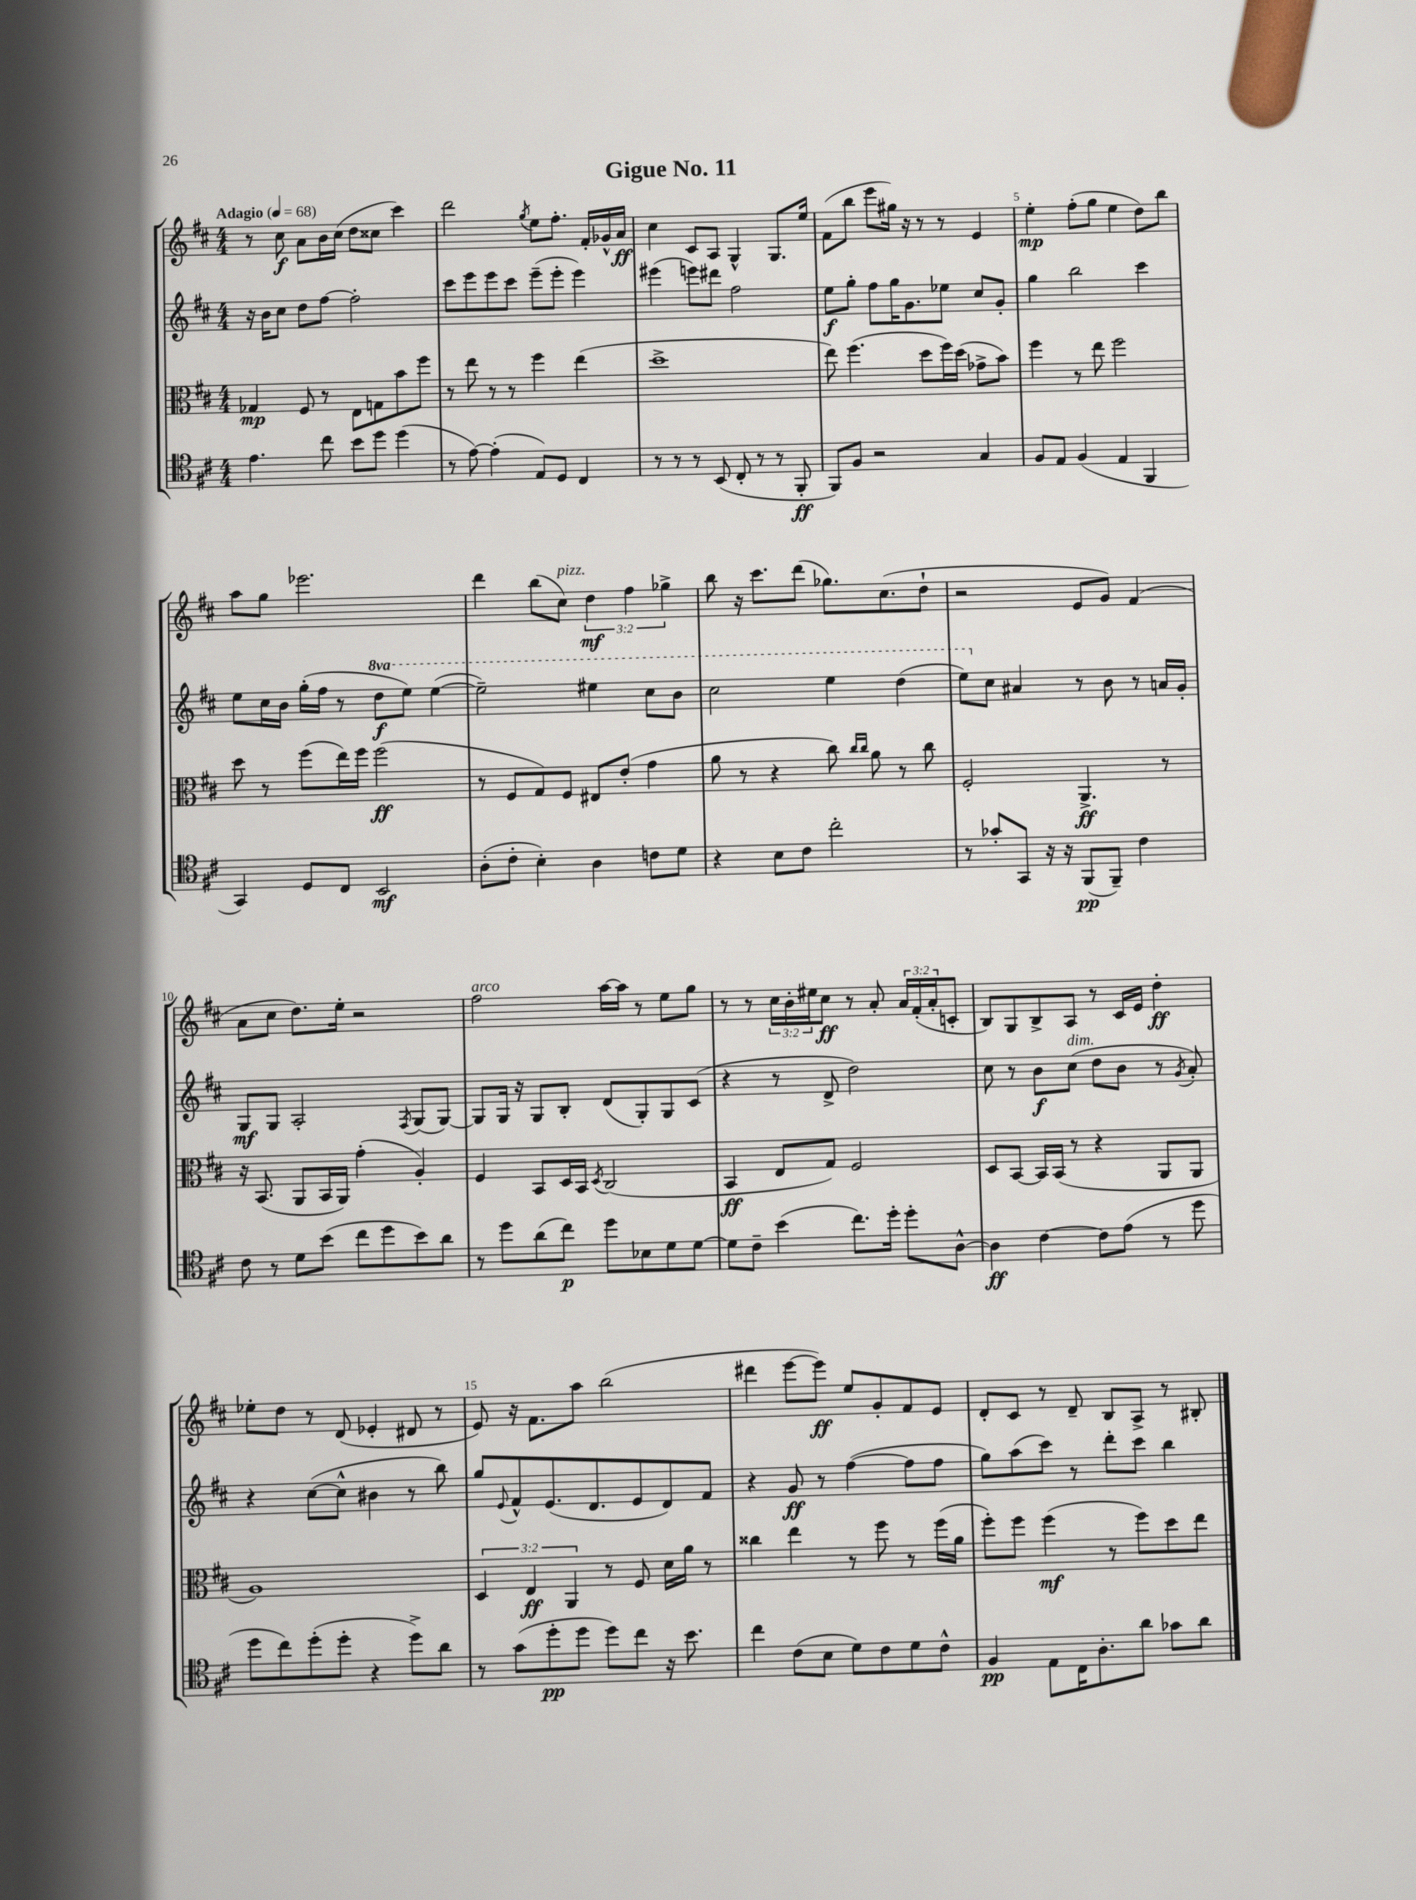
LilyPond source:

\header { title = "Gigue No. 11" }
<<
\new StaffGroup <<
\new Staff = "s0" {
    \clef treble \key d \major \numericTimeSignature \time 4/4 \override Staff.TupletNumber.text = #tuplet-number::calc-fraction-text \tempo "Adagio" 4 = 68
    r8 cis''8\f a'8 b'16 cis''16( d''8 cisis''8 cis'''4) |
    d'''2 \acciaccatura { g''8 } e''8 fis''8.-. fis'16-. ges'16-^ a'16\ff |
    cis''4 cis'8 a8 g4-^ g8. e''16 |
    fis'8( b''8 e'''8 gis''16) r16 r8 r8 e'4 |
    e''4-.\mp fis''8-.( g''8 e''4 d''8) b''8 |
    a''8 g''8 ees'''2. |
    d'''4 b''8( cis''8^\markup { \italic "pizz." }) \tuplet 3/2 { d''4\mf fis''4 ges''4-> } |
    b''8 r16 cis'''8. d'''8( ges''8.) cis''8.( d''8-! |
    r2 e'8 g'8) fis'4( |
    a'8 cis''8 d''8.) e''16-. r2 |
    fis''2^\markup { \italic "arco" } a''16~ a''16 r8 e''8 g''8 |
    r8 r8 \tuplet 3/2 { cis''16 b'16-. eis''16 } cis''8\ff r8 a'8-. \tuplet 3/2 { a'16 fis'16-.( a'16-. } c'8-. |
    b8) g8 b8-> a8 r8 cis'16 e'16 d''4-.\ff |
    ees''8-. d''8 r8 d'8( ees'4-. dis'8 r8 |
    e'8) r16 fis'8. a''8 b''2( |
    dis'''4 e'''8~ e'''8\ff) e''8 g'8-. fis'8 e'8 |
    d'8-. cis'8 r8 d'8-- b8 a8-> r8 bis8-. \bar "|." |
}
\new Staff = "s1" {
    \clef treble \key d \major \numericTimeSignature \time 4/4 \set Staff.ottavationMarkups = #ottavation-simple-ordinals
    r16 b'16 cis''8 d''8 fis''8~ fis''2-. |
    cis'''8 e'''8 e'''8 cis'''8 e'''8--( e'''8-. e'''4) |
    eis'''4( e'''8) dis'''8 fis''2 |
    e''8\f g''8-. fis''8 g''16 g'8. ees''8 cis''8 g'8-. |
    g''4 b''2 cis'''4 |
    e''8 cis''16 b'16 g''16-.( fis''16 r8 \ottava #1 d'''8\f e'''8) e'''4~( |
    e'''2--) eis'''4 cis'''8 b''8 |
    cis'''2 e'''4 d'''4( |
    e'''8) \ottava #0 cis''8 ais'4 r8 b'8 r8 a'16 g'16-. |
    g8\mf g8 a2-. \acciaccatura { fis8 } g8( g8~) |
    g8 g16 r16 g8 b8-. d'8( g8-.) g8 cis'8( |
    r4 r8 d'8-> d''2) |
    cis''8 r8 b'8\f cis''8^\markup { \italic "dim." }( d''8 b'8 r8 \acciaccatura { g'8 } a'8-.) |
    r4 cis''8~( cis''8-^ bis'4 r8 b''8) |
    g''8 \appoggiatura { e'8 } fis'8-^ e'8.( d'8. e'8 d'8) fis'8 |
    r4 g'8\ff r8 fis''4~( fis''8 fis''8 |
    g''8) a''8( cis'''8) r8 d'''8-. cis'''8 b''4 \bar "|." |
}
\new Staff = "s2" {
    \clef alto \key d \major \numericTimeSignature \time 4/4 \override Staff.TupletNumber.text = #tuplet-number::calc-fraction-text
    ges4\mp fis8 r8 e8 g8 b'8 fis''8 |
    r8 e''8 r8 r8 fis''4 e''4( |
    d''1-> |
    e''8) fis''4.( d''8 fis''16) d''16( ges'8-> b'8) |
    fis''4 r8 e''8 fis''2 |
    d''8 r8 fis''8( e''16) fis''16 fis''2\ff( |
    r8 fis8 g8) fis8 eis8 e'8-.( g'4 |
    a'8 r8 r4 cis''8) \grace { cis''16 cis''16 } a'8 r8 cis''8 |
    fis2-. a,4.->\ff r8 |
    r16 b,8.( a,8 b,16 a,16) g'4-.( a4-.) |
    fis4 b,8 d16 b,16 \acciaccatura { d8 } cis2( |
    b,4\ff e8 g8) fis2 |
    d8 b,8~ b,16 b,16( r8 r4 a,8 a,8 |
    a1) |
    \tuplet 3/2 { d4 e4\ff a,4 } r8 fis8 d'16 a'16 r8 |
    cisis''4 e''4 r8 fis''8 r8 fis''16( a'16 |
    fis''8-.) fis''8 fis''4\mf( r8 fis''8) d''8 e''8 \bar "|." |
}
\new Staff = "s3" {
    \clef tenor \key d \major \numericTimeSignature \time 4/4
    e'4. cis''8 b'8 d''8 d''4( |
    r8 e'8~) e'4-.( e8) d8 cis4 |
    r8 r8 r8 b,8( cis8-. r8 r8 fis,8-.\ff |
    fis,8) fis8 r2 g4 |
    fis8 e8 fis4( e4 fis,4 |
    g,4) d8 cis8 b,2\mf |
    a8-.( cis'8-. b4-.) a4 c'8 d'8 |
    r4 b8 cis'8 cis''2-. |
    r8 ges'8-. g,8 r16 r16 fis,8\pp( fis,8--) cis'4 |
    cis'8 r8 d'8 b'8( cis''8 d''8 b'8) a'8 |
    r8 d''8 a'8( cis''8\p) d''8 bes8 d'8 d'8~ |
    d'8 cis'8-- b'4( cis''8.) d''16-. d''8-. a8~-^ |
    a4\ff cis'4~ cis'8 e'8( r8 d''8 |
    d''8 cis''8) d''8-.( d''8-. r4 d''8->) a'8 |
    r8 g'8( d''8-.\pp d''8 d''8) cis''8 r16 b'8. |
    cis''4 cis'8( b8 d'8) cis'8 d'8 cis'8-^ |
    fis4\pp e8 cis16 a8.-. a'8 ges'8 a'8 \bar "|." |
}
>>
>>
\layout { \context { \Score \override BarNumber.break-visibility = ##(#f #t #t) barNumberVisibility = #(every-nth-bar-number-visible 5) } }
